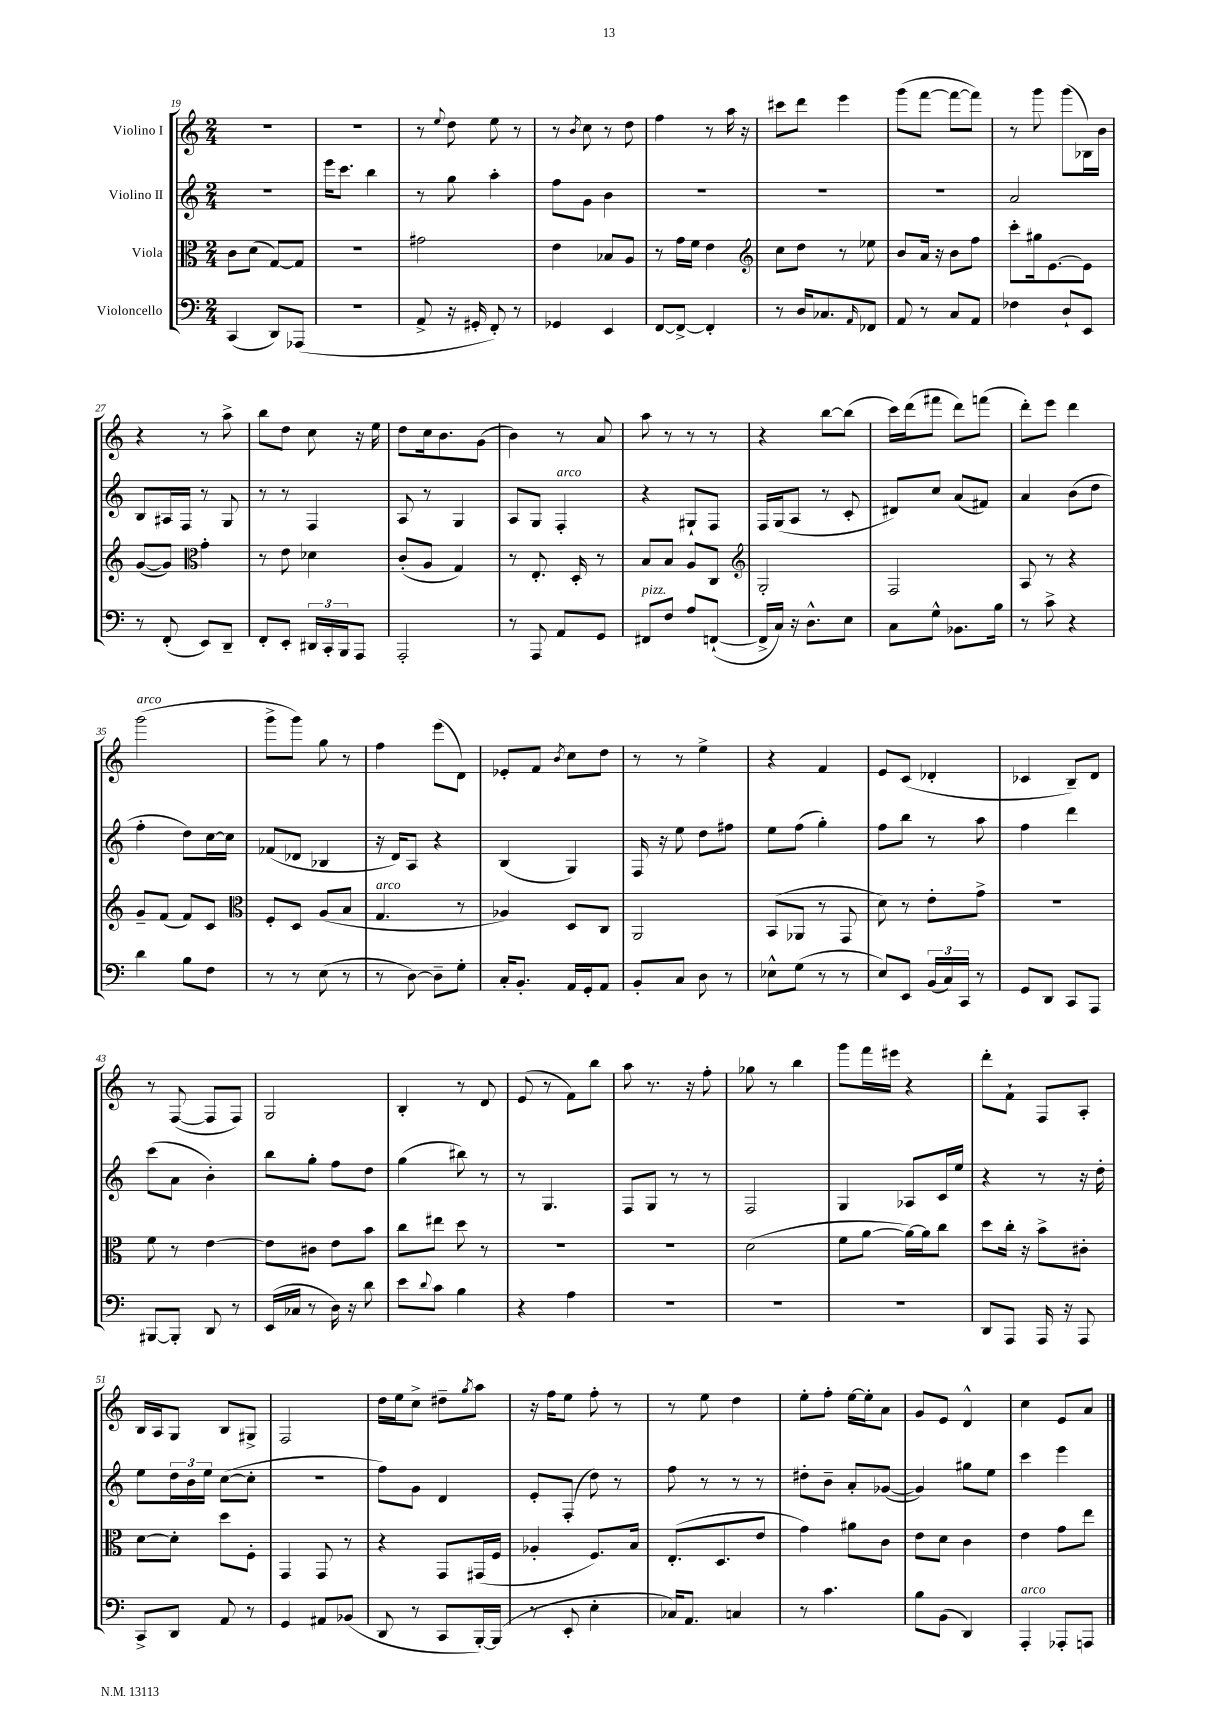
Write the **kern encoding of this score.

**kern	**kern	**kern	**kern
*staff4	*staff3	*staff2	*staff1
*clefF4	*clefC3	*clefG2	*clefG2
*k[]	*k[]	*k[]	*k[]
*M2/4	*M2/4	*M2/4	*M2/4
(4CC	8c	2r	2r
.	(8d	.	.
8DD)	[8G)	.	.
(8AAA-	8G]	.	.
=	=	=	=
2r	2r	16eee	2r
.	.	8.ccc	.
.	.	4bb	.
=	=	=	=
8AA^	2g#	8r	8r
.	.	.	8qqee
16r	.	8gg	8dd
16GG#'	.	.	.
8FF')	.	4aa'	8ee
8r	.	.	8r
=	=	=	=
4GG-	4e	8ff	8r
.	.	.	8qb
.	.	8g	8cc
4EE	8B-	4b	8r
.	8A	.	8dd
=	=	=	=
[8FF	8r	2r	4ff
8FF^_	16g	.	.
.	16f	.	.
4FF']	4e	.	8r
.	.	.	16aa
.	.	.	16r
=	=	=	=
*	*clefG2	*	*
8r	8cc	2r	8ccc#
16D	8dd	.	8ddd
8.C-	.	.	.
.	8r	.	4eee
16qqAA	.	.	.
8FF-	8ee-	.	.
=	=	=	=
8AA	8b	2r	(8ggg
8r	16a	.	[8fff
.	16r	.	.
8C	8b	.	8fff_
8AA	8ff	.	8fff])
=	=	=	=
4F-	8ccc'	2a	8r
.	16gg#	.	8ggg
.	[8.e	.	.
8D`	.	.	(8ggg
8EE	8e]	.	16B-)
.	.	.	16b
=	=	=	=
8r	([8g	8B	4r
(8FF'	8g])	16A#	.
.	.	16F	.
*	*clefC3	*	*
8EE)	4g'	8r	8r
8DD~	.	8G	8aa^
=	=	=	=
8FF'	8r	8r	8bb
8EE'	8e	8r	8dd
24DD#	4d-	4F	8cc
24CC'	.	.	.
24BBB	.	.	.
8AAA	.	.	16r
.	.	.	16ee
=	=	=	=
2AAA'	(8c'	8A	8dd
.	8A	8r	16cc
.	.	.	8.b
.	4G)	4G	.
.	.	.	(8g
=	=	=	=
8r	8r	8A	4b)
8AAA	8.E'	8G	.
8AA	.	4F'	8r
.	16D'	.	.
8GG	8r	.	8a
=	=	=	=
8FF#	8B	4r	8aa
8F	8B	.	8r
8A	8A	8G#`	8r
([8FF`	8C	8F	8r
=	=	=	=
*	*clefG2	*	*
16FF^]	2G'	16F	4r
16C)	.	(16G	.
16r	.	8A	.
8.D^^	.	.	.
.	.	8r	[8bb
8E	.	8c'	(8bb]
=	=	=	=
8C	2F	8d#)	16ccc)
.	.	.	(16ddd
8G^^	.	8cc	8fff#
8.BB-	.	(8a	8ddd)
.	.	8f#)	(8fff
16B	.	.	.
=	=	=	=
8r	8A	4a	8ddd')
8c^	8r	.	8eee
4r	4r	(8b	4ddd
.	.	8dd	.
=	=	=	=
4d	8g~	4ff'	(2ggg
.	(8f	.	.
8B	8f)	8dd)	.
8F	8c	[16cc	.
.	.	16cc]	.
=	=	=	=
*	*clefC3	*	*
8r	8F'	(8f-	8ggg^
8r	8D	8d-	8ggg)
(8E	(8A	4B-	8gg
8r	8B	.	8r
=	=	=	=
8r	4.G	16r	4ff
.	.	16d)	.
[8D)	.	8A	.
8D~]	.	4r	(8eee
8G'	8r	.	8d)
=	=	=	=
16C'	4A-)	(4B	8e-'
8.BB'	.	.	.
.	.	.	8f
.	.	.	8qb
16AA	8D	4G)	8cc
16GG'	.	.	.
8AA	8C	.	8dd
=	=	=	=
8BB'	2AA	16F	8r
.	.	16r	.
8C	.	8ee	8r
8D	.	8dd	4ee^
8r	.	8ff#	.
=	=	=	=
8E-^^	(8BB	8ee	4r
(8G	8AA-	(8ff	.
8r	8r	4gg')	4f
8r	8GG	.	.
=	=	=	=
8E)	8d)	8ff	8e
8EE	8r	8bb	(8c
(24BB	8e'	8r	4d-'
24C)	.	.	.
24CC	.	.	.
8r	8g^	8aa	.
=	=	=	=
8GG	2r	4ff	4c-
8DD	.	.	.
8CC	.	4ddd	8B~)
8AAA	.	.	8d
=	=	=	=
[8BBB#	8f	(8ccc	8r
8BBB#']	8r	8a	([8F
8DD	[4e	4b')	8F]
8r	.	.	8F)
=	=	=	=
(16EE	8e]	8bb	2G
16C-	.	.	.
8r	8c#	8gg'	.
16D)	8e	8ff	.
16r	.	.	.
8d	8b	8dd	.
=	=	=	=
8e	8cc	(4gg	4B'
8qqd	.	.	.
8c	8ee#	.	.
4B	8dd	8bb#)	8r
.	8r	8r	8d
=	=	=	=
4r	2r	8r	(8e
.	.	4.G	8r
4A	.	.	8f)
.	.	.	8bb
=	=	=	=
2r	2r	8F	8aa
.	.	8G	8.r
.	.	8r	.
.	.	.	16r
.	.	8r	8ff'
=	=	=	=
2r	(2d	2F	8gg-
.	.	.	8r
.	.	.	4bb
=	=	=	=
2r	8f	4G	8ggg
.	[8a	.	16fff
.	.	.	16eee#
.	16a_)	8A-	4r
.	16a]	.	.
.	8cc	16c	.
.	.	16ee	.
=	=	=	=
8DD	8dd	4r	8ddd'
8AAA	16cc'	.	8f`
.	16r	.	.
16AAA	8b^	8r	8F
16r	.	.	.
8AAA	8c#'	16r	8A'
.	.	16dd'	.
=	=	=	=
8CC^	[8d	8ee	16B
.	.	.	16A
8DD	8d']	24dd	8G
.	.	24b	.
.	.	24ee	.
8AA	8dd	([8cc	8B
8r	8F'	8cc']	8G#^
=	=	=	=
4GG	4GG	2r	2F
8AA#	8GG	.	.
(8BB-	8r	.	.
=	=	=	=
8DD	4r	8ff)	16dd
.	.	.	16ee
8r	.	8g	8cc^
8CC	8GG	4d	8dd#~
.	.	.	8qgg
[16BBB')	(16GG#	.	8aa
(16BBB]	16F	.	.
=	=	=	=
8r	4A-'	8e'	16r
.	.	.	16ff
8EE'	.	(8F'	8ee
4E'	8.F)	8dd)	8ff'
.	.	8r	8r
.	16B	.	.
=	=	=	=
16C-)	(8.E'	8ff	8r
8.AA	.	.	.
.	.	8r	8ee
.	8.D	.	.
4C	.	8r	4dd
.	8e	8r	.
=	=	=	=
8r	4g)	8dd#'	8ee'
4.c	.	8b~	8ff'
.	8a#	8a'	[16ee
.	.	.	16ee']
.	8c	([8g-	8a
=	=	=	=
8B	8e	4g-])	8g
(8BB	8d	.	8e
4DD)	4c	8gg#	4d^^
.	.	8ee	.
=	=	=	=
4AAA'	4e	4ccc	4cc
8AAA-'	8g	4eee	8e
8AAA	8ee	.	8a
==	==	==	==
*-	*-	*-	*-
